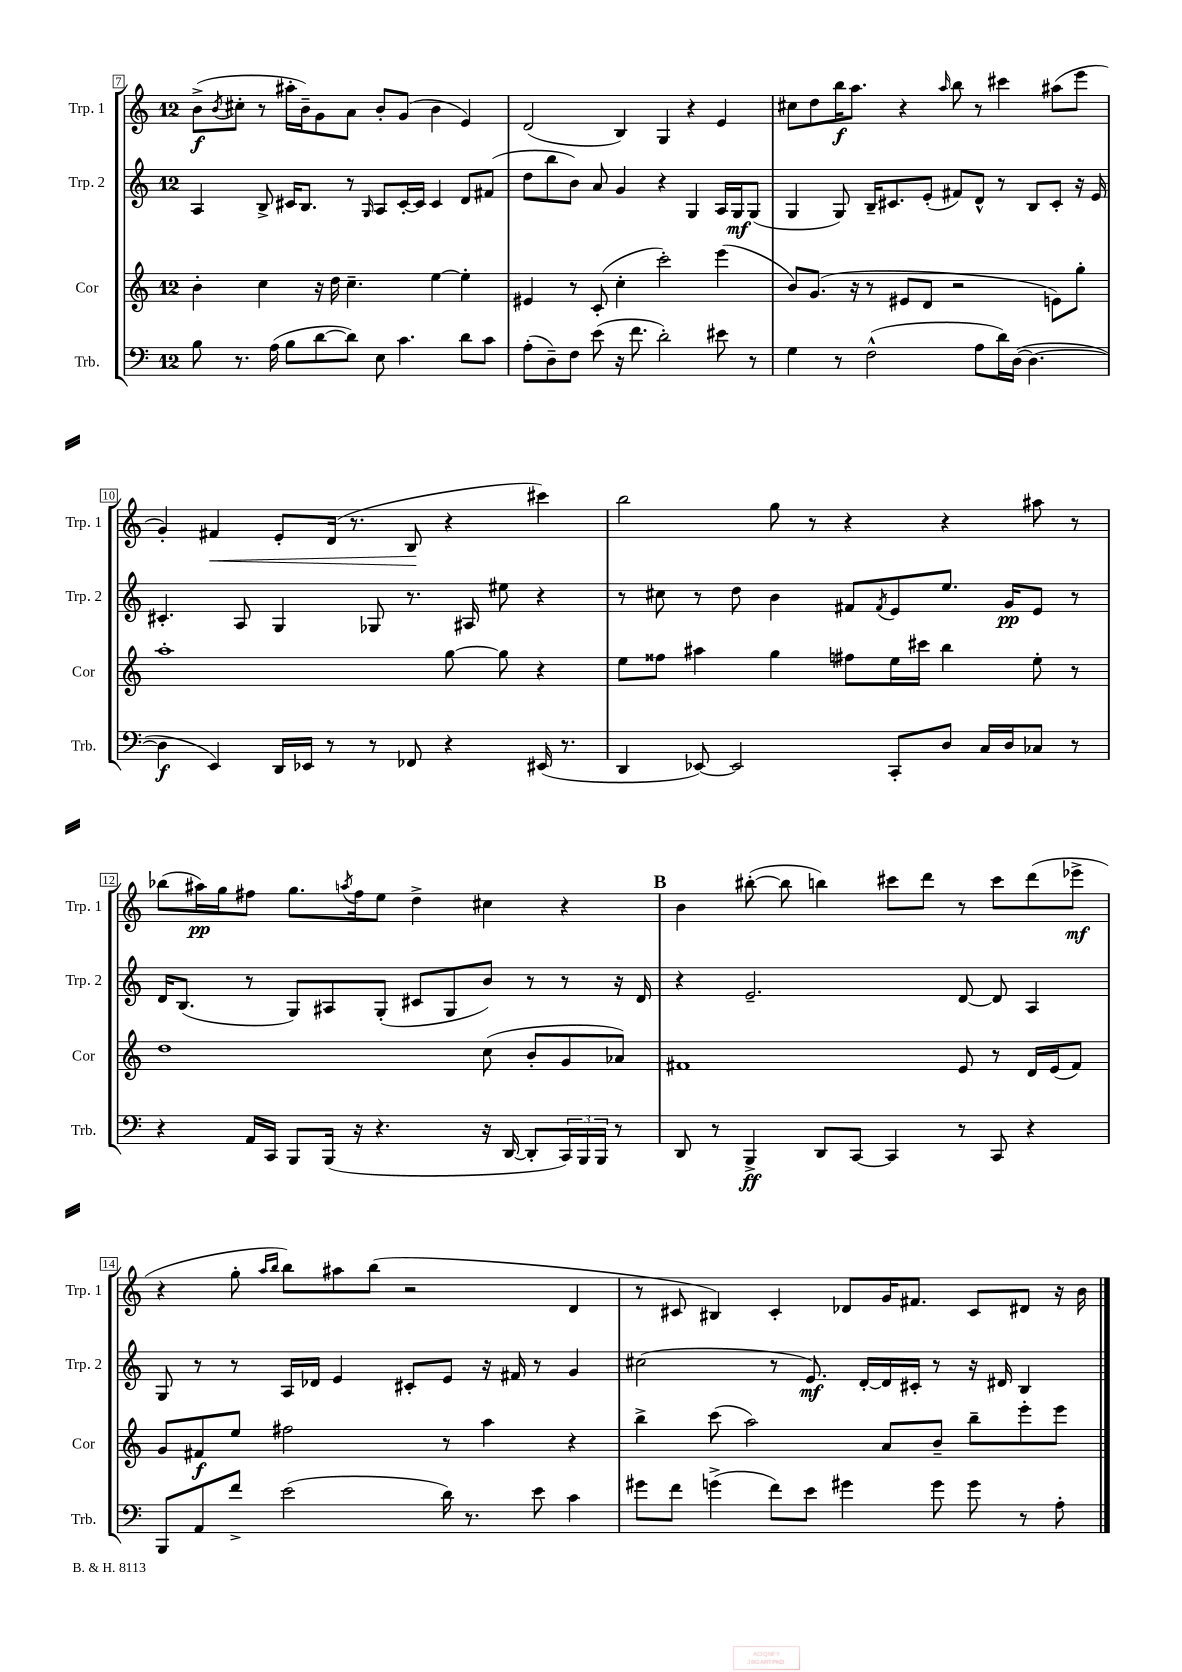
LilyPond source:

<<
\new StaffGroup <<
\new Staff = "s0" \with { instrumentName = "Trp. 1" shortInstrumentName = "Trp. 1" } {
    \clef treble \key c \major \once \override Staff.TimeSignature.style = #'single-digit \time 12/8
    b'8->\f( \acciaccatura { b'8 } cis''8-. r8 ais''16-. b'16--) g'8 a'8 b'8-. g'8( b'4 e'4) |
    d'2( b4) g4 r4 e'4 |
    cis''8 d''8 b''16\f a''8. r4 \grace { a''16 } b''8 r8 cis'''4 ais''8( e'''8 |
    g'4-.) fis'4\< e'8-. d'16( r8. b8\! r4 cis'''4) |
    b''2 g''8 r8 r4 r4 ais''8 r8 |
    bes''8( ais''16\pp) g''16 fis''8 g''8. \acciaccatura { a''8 } fis''16 e''8 d''4-> cis''4 r4 |
    \mark \markup { \bold "B" } b'4 bis''8~-.( bis''8 b''4) cis'''8 d'''8 r8 cis'''8 d'''8( ees'''8->\mf |
    r4 g''8-. \grace { a''16 b''16 } b''8) ais''8 b''8( r2 d'4 |
    r8 cis'8 bis4) cis'4-. des'8 g'16 fis'8. cis'8 dis'8 r16 b'16 \bar "|." |
}
\new Staff = "s1" \with { instrumentName = "Trp. 2" shortInstrumentName = "Trp. 2" } {
    \clef treble \key c \major \once \override Staff.TimeSignature.style = #'single-digit \time 12/8
    a4 b8-> cis'16 b8. r8 \grace { g16 } a8 cis'16~-. cis'16 cis'4 d'8 fis'8( |
    d''8 b''8 b'8) a'8 g'4 r4 g4 a16 g16\mf g8( |
    g4 g8) b16-- cis'8. e'8-.( fis'8) d'8-^ r8 b8 cis'8-. r16 e'16 |
    cis'4.-. a8 g4 ges8 r8. ais16 eis''8 r4 |
    r8 cis''8 r8 d''8 b'4 fis'8 \acciaccatura { fis'8 } e'8 e''8. g'16\pp e'8 r8 |
    d'16 b8.( r8 g8) ais8 g8-.( cis'8 g8 b'8) r8 r8 r16 d'16 |
    \mark \markup { \bold "B" } r4 e'2.-- d'8~ d'8 a4 |
    g8 r8 r8 a16 des'16 e'4 cis'8-. e'8 r16 fis'16 r8 g'4 |
    cis''2( r8 e'8.\mf) d'16~-. d'16 cis'16-. r8 r16 dis'16 b4 \bar "|." |
}
\new Staff = "s2" \with { instrumentName = "Cor" shortInstrumentName = "Cor" } {
    \clef treble \key c \major \once \override Staff.TimeSignature.style = #'single-digit \time 12/8
    b'4-. c''4 r16 d''16 c''4.-- e''4~ e''4-. |
    eis'4 r8 c'8-.( c''4-. c'''2-.) e'''4( |
    b'8) g'8.( r16 r8 eis'8 d'8 r2 e'8) g''8-. |
    a''1-. g''8~ g''8 r4 |
    e''8 fisis''8 ais''4 g''4 fis''8 e''16 cis'''16 b''4 e''8-. r8 |
    d''1 c''8( b'8-. g'8 aes'8) |
    \mark \markup { \bold "B" } fis'1 e'8 r8 d'16 e'16( fis'8) |
    g'8 fis'8\f e''8 fis''2 r8 a''4 r4 |
    b''4-> c'''8( a''2) a'8 b'8-- b''8-- e'''8-. e'''8 \bar "|." |
}
\new Staff = "s3" \with { instrumentName = "Trb." shortInstrumentName = "Trb." } {
    \clef bass \key c \major \once \override Staff.TimeSignature.style = #'single-digit \time 12/8
    b8 r8. a16( b8 d'8~ d'8) e8 c'4. d'8 c'8 |
    a8-.( d8--) f8 e'8( r16 f'8. d'2-.) eis'8 r8 |
    g4 r8 f2-^( a8 d'16) d16~( d4.~ |
    d4\f e,4) d,16 ees,16 r8 r8 fes,8 r4 eis,16( r8. |
    d,4 ees,8~) ees,2 c,8-. d8 c16 d16 ces8 r8 |
    r4 a,16 c,16 b,,8 b,,16( r16 r4. r16 d,16~ d,8-. \tuplet 3/2 { c,16) b,,16 b,,16 } r8 |
    \mark \markup { \bold "B" } d,8 r8 b,,4->\ff d,8 c,8~ c,4 r8 c,8 r4 |
    b,,8 a,8 f'8-> e'2( d'16) r8. e'8 c'4 |
    gis'8 f'8 g'4->( f'8) e'8 gis'4 gis'8 gis'8 r8 a8-. \bar "|." |
}
>>
>>
\layout { \context { \Score currentBarNumber = #7 \override BarNumber.stencil = #(make-stencil-boxer 0.1 0.3 ly:text-interface::print) } }
